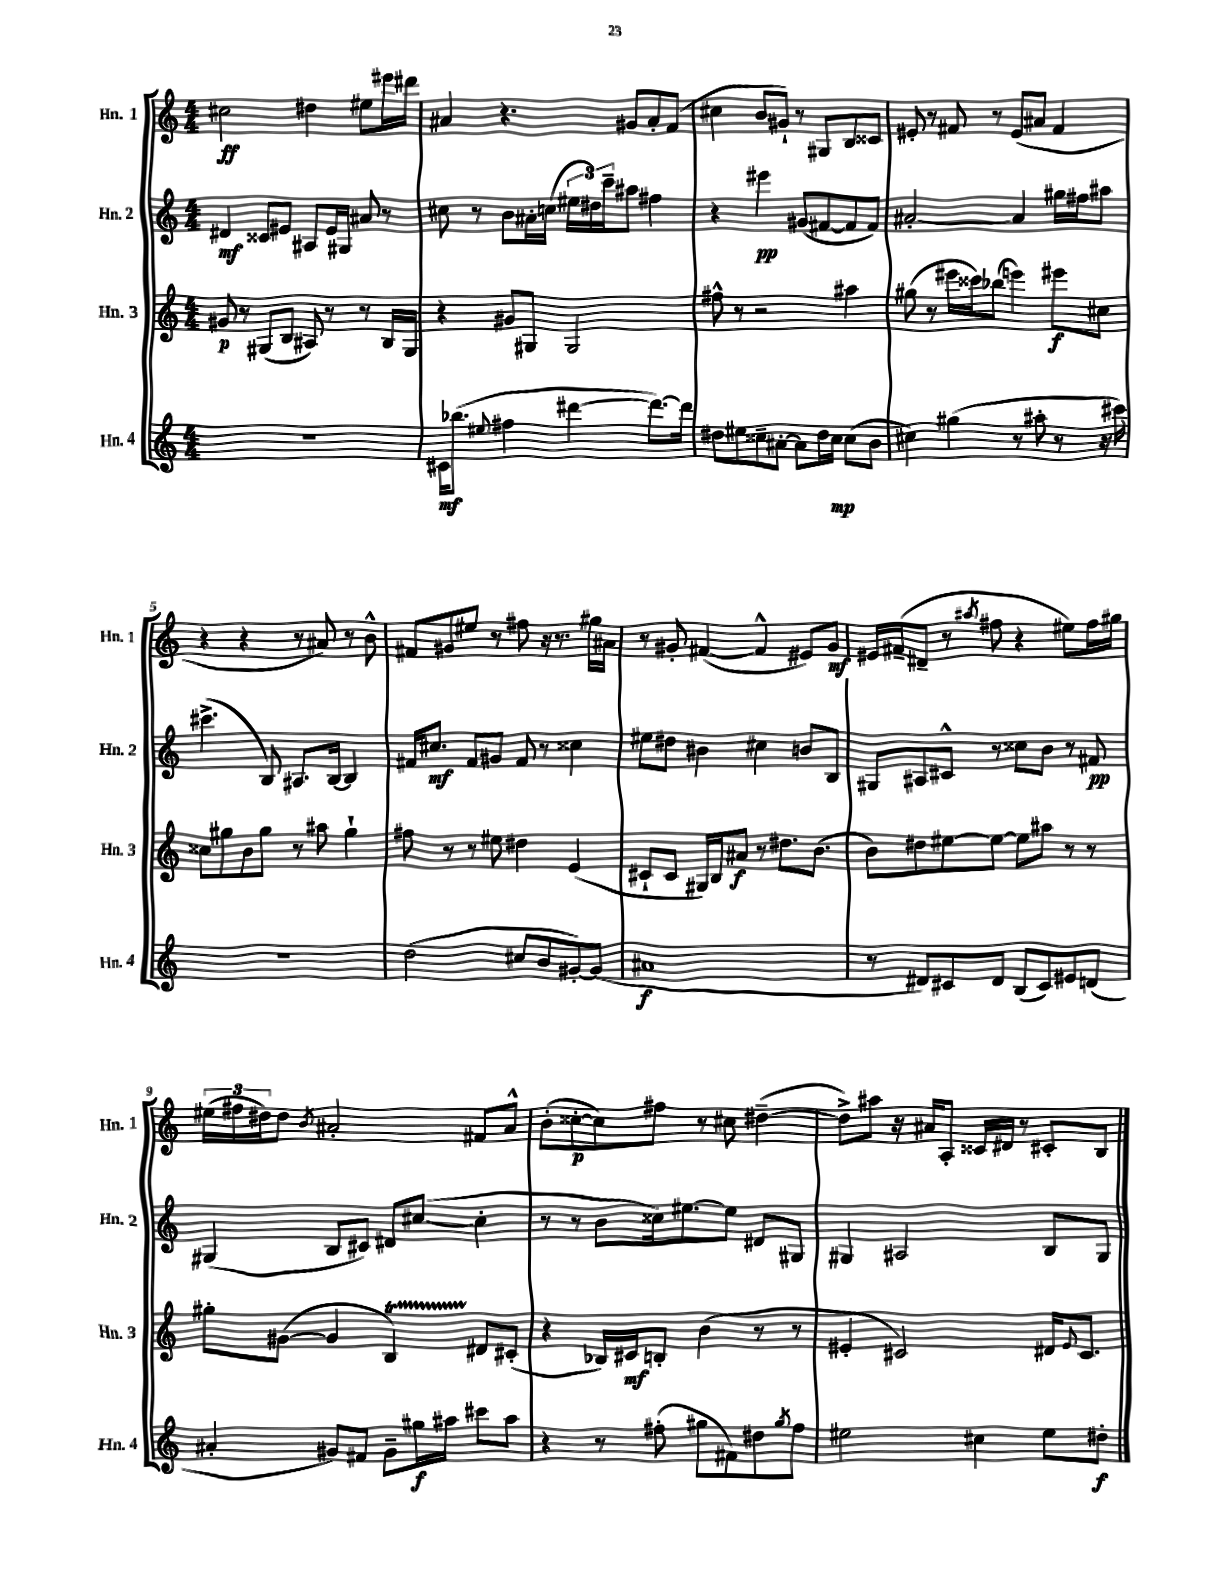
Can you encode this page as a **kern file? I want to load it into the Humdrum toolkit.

**kern	**kern	**kern	**kern
*staff4	*staff3	*staff2	*staff1
*clefG2	*clefG2	*clefG2	*clefG2
*k[]	*k[]	*k[]	*k[]
*M4/4	*M4/4	*M4/4	*M4/4
1r	8g#	4d#	2cc#
.	8r	.	.
.	(8G#	8c##	.
.	8B	8e#	.
.	8A#)	8A#	4dd#
.	8r	16e#	.
.	.	16G#	.
.	8r	8a#	8ee#
.	16B	8r	16eee#
.	16G#	.	16ddd#
=	=	=	=
16c#	4r	8cc#	4a#
(8.bb-	.	.	.
.	.	8r	.
8qqee#	.	.	.
4ff#	8g#	8b	4.r
.	8G#	16a#'	.
.	.	(16cc	.
[4ddd#	2G#	24ee#	.
.	.	24dd#)	.
.	.	24ccc~	.
.	.	8aa#	8g#
8.ddd#_)	.	4ff#	8a#'
.	.	.	(8f
16ddd#]	.	.	.
=	=	=	=
8dd#	8ff#^^	4r	4cc#
8ee#	8r	.	.
8cc##~	2r	4eee#	8b
[8a#'	.	.	8g#`)
8a#]	.	(8g#	8r
16dd#	.	[8f#	8G#
16cc##	.	.	.
(8cc##	4aa#	8f#]	8B
8b	.	8f#)	8c##
=	=	=	=
4cc#)	(8gg#	[2a#'	8e#'
.	8r	.	8r
(4gg#	16eee#	.	8f#
.	16ccc##)	.	.
.	(8bb-	.	8r
8r	4eee)	4a#]	(8e#
8aa#'	.	.	8a#
8r	8eee#	16gg#	4f#
.	.	16ff#	.
16r	8cc#	8aa#	.
16ccc#)	.	.	.
=	=	=	=
1r	8cc##	(4.ccc#^	4r
.	8gg#	.	.
.	8b	.	4r
.	8gg#	8B)	.
.	8r	8.A#	8r
.	8aa#	.	8a#)
.	.	[16B	.
.	4gg#`	4B]	8r
.	.	.	8b^^
=	=	=	=
(2dd	8ff#	16f#	8f#
.	.	8.cc#	.
.	8r	.	8g#
.	8r	8f#	8ee#
.	8ee#	8g#	8r
8cc#	4dd#	8f#	8ff#
8b	.	8r	16r
.	.	.	8.r
[8g#')	(4e	4cc##	.
(8g#]	.	.	16gg#
.	.	.	16a#
=	=	=	=
1a#	8c#`	8ee#	8r
.	8c#	8dd#	8g#'
.	16G#)	4b#	([4f#
.	16B	.	.
.	8a#	.	.
.	8r	4cc#	4f#^^]
.	8.dd#	.	.
.	.	8b	8e#)
.	(8.b	.	.
.	.	8B	8g#
=	=	=	=
8r	8b)	8G#	16e#
.	.	.	(16f#~
8d#)	8dd#	8A#	8d#~
8c#	[8ee#	8c#^^	8r
.	.	.	8qaa#
8d#	8ee#_	8r	8ff#
(8B	8ee#]	8cc##	4r
8c#)	8aa#	8b	.
8e#	8r	8r	8ee#)
(8d	8r	8f#	16ff#
.	.	.	16gg#
=	=	=	=
4a#'	8gg#'	(4G#	(24ee#
.	.	.	24ff#
.	.	.	24dd#)
.	([8g#	.	8dd#
.	.	.	8qb
8g#)	4g#]	8B	2a#'
8f#	.	8c#)	.
8g#~	4B)	8d#	.
16gg#	.	([8cc#	.
16aa#	.	.	.
8ccc#	8d#	4cc#']	8f#
8aa#	(8c#'	.	8a#^^
=	=	=	=
4r	4r	8r	(8b'
.	.	8r	[8cc##'
8r	16B-)	8b	8cc##])
.	16c#	.	.
(8ff#'	8B'	16cc##)	8ff#
.	.	[8.ee#	.
8gg#	(4b	.	8r
8f#)	.	8ee#]	8cc#
8dd#	8r	8d#	([4dd#~
8qgg#	.	.	.
8ff#	8r	8G#	.
=	=	=	=
2ee#	4e#'	4G#	8dd#^])
.	.	.	8aa#
.	2c#)	2A#	16r
.	.	.	16a#
.	.	.	8A'
4cc#	.	.	16c##
.	.	.	16d#
.	.	.	8r
8ee#	16d#	8B	8c#'
.	8qqe#	.	.
.	8.c#	.	.
8dd#'	.	8G#	8B
==	==	==	==
*-	*-	*-	*-
